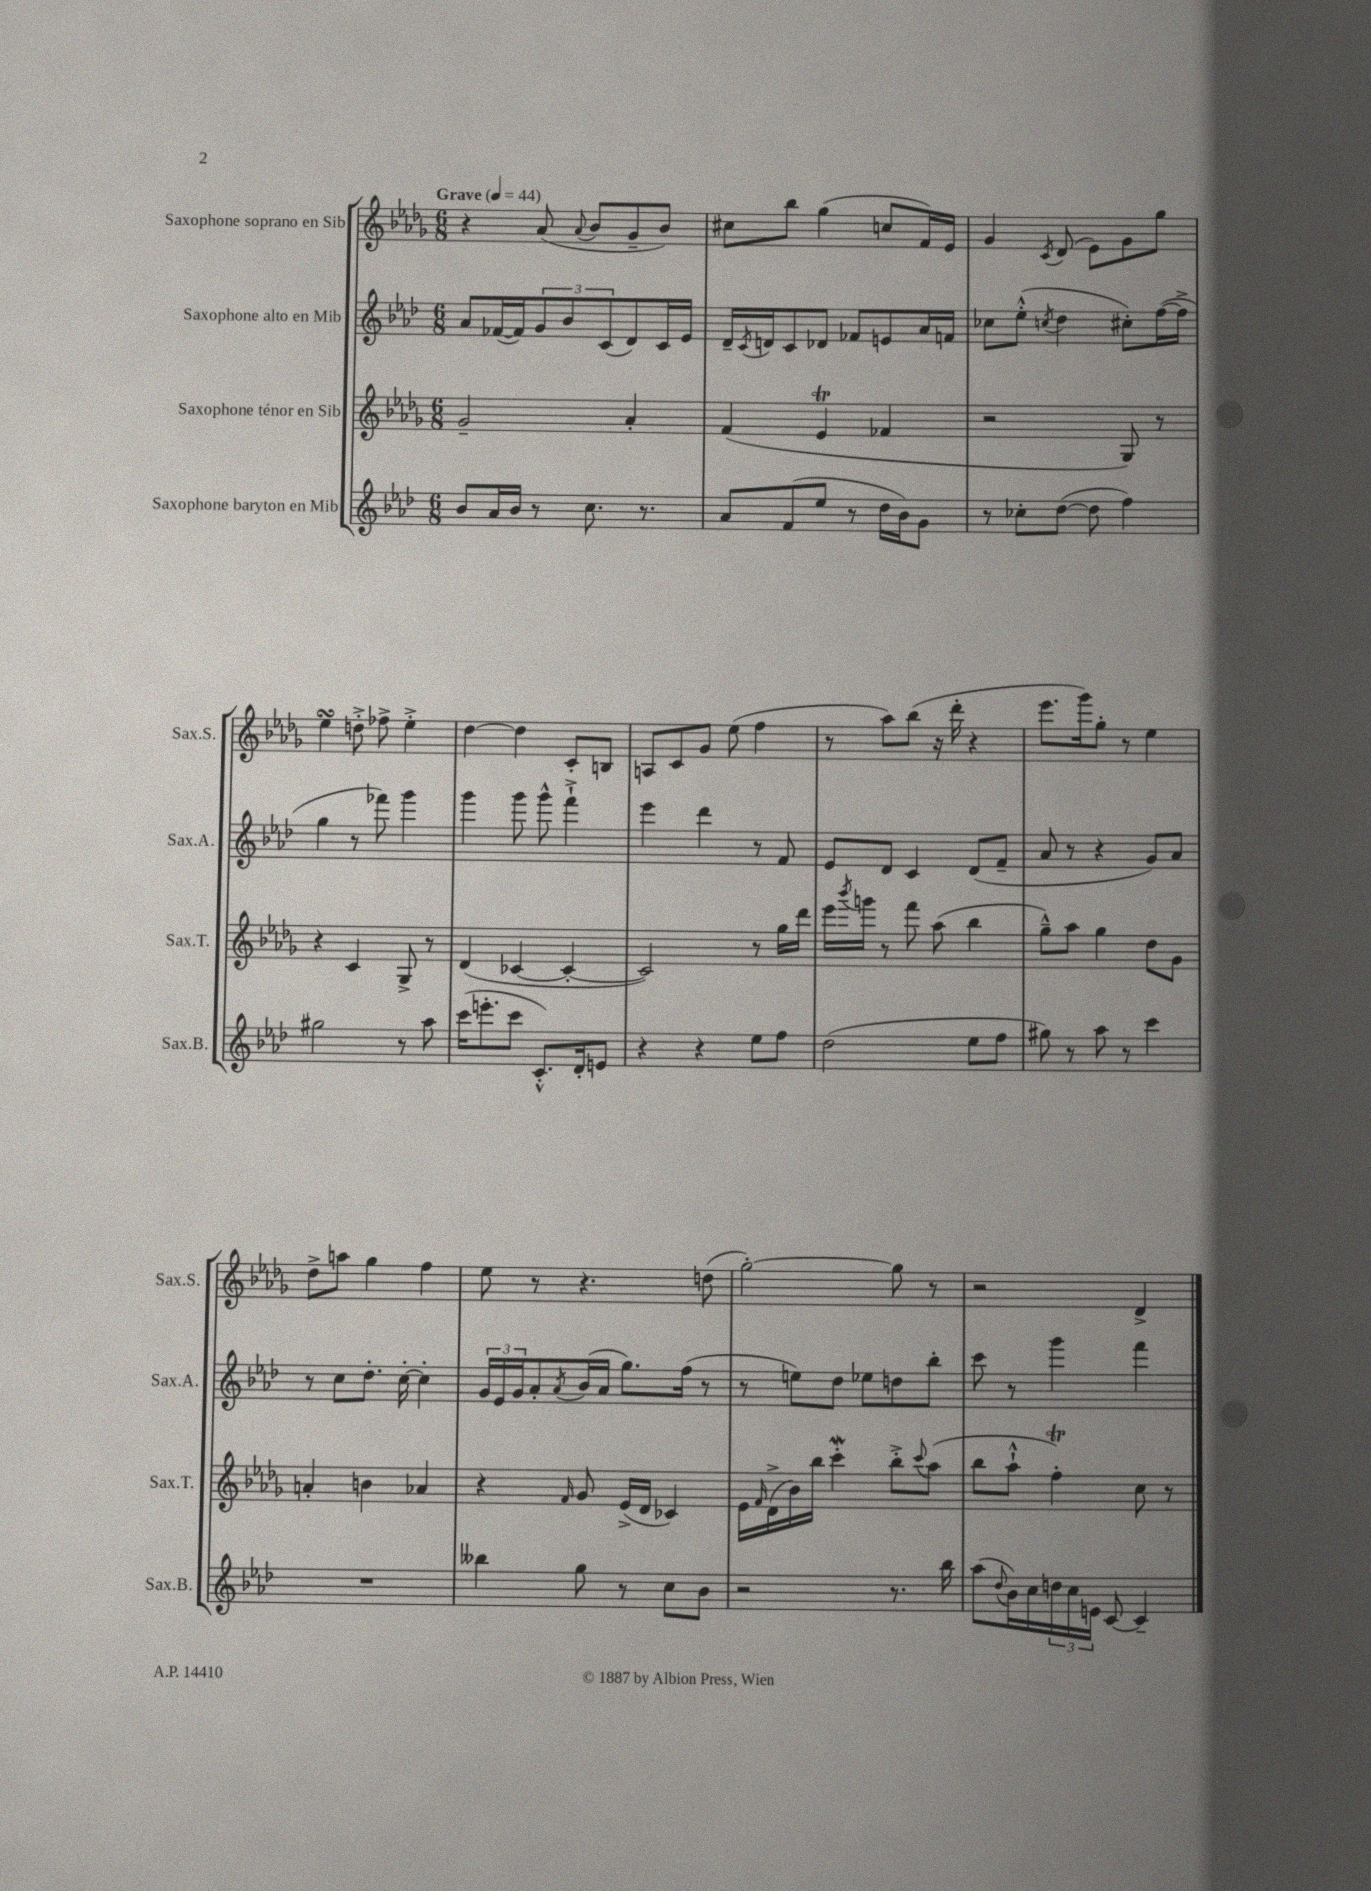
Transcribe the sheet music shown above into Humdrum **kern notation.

**kern	**kern	**kern	**kern
*staff4	*staff3	*staff2	*staff1
*clefG2	*clefG2	*clefG2	*clefG2
*k[b-e-a-d-]	*k[b-e-a-d-g-]	*k[b-e-a-d-]	*k[b-e-a-d-g-]
*M6/8	*M6/8	*M6/8	*M6/8
*MM44	*MM44	*MM44	*MM44
8b-	2g-~	8a-	4r
16a-	.	([16f-	.
16b-	.	16f-])	.
8r	.	12g	(8a-
.	.	12b-	.
.	.	.	8qqa-
8.cc	.	.	8b-
.	.	(12c	.
.	4a-'	8d-)	8g-~
8.r	.	.	.
.	.	16c	8b-)
.	.	16e-	.
=	=	=	=
8a-	(4f	16d-~	8cc#
.	.	8qc	.
.	.	16d	.
(8f	.	8c	8bb-
8ee-	4e-	8d-	(4gg-
8r	.	8f-	.
16dd-	4f-	8e	8cc
16b-)	.	.	.
8g	.	16a-	16f)
.	.	16f	16e-
=	=	=	=
8r	2r	8cc-	4g-
8cc-'	.	(8ee-'^^	.
.	.	8qcc	8qc
([8dd-	.	4dd-	(8d-
8dd-]	.	.	8e-)
4ff)	8G-)	8cc#')	8g-
.	8r	([16ff	8gg-
.	.	16ff^]	.
=	=	=	=
2gg#	4r	4gg	4ee-
.	4c	8r	8dd'^
.	.	8fff-)	8ff-^
8r	8G-^	4ggg	4ee-'^
8aa-	8r	.	.
=	=	=	=
(16ccc	(4d-	4ggg	[4dd-
8.eee'	.	.	.
8ccc	[4c-	8ggg	4dd-]
8.c'^^)	.	8ggg^^	.
.	4c-'_	4fff`^	8c'
16d-'	.	.	.
8e	.	.	8B
=	=	=	=
4r	2c-])	4eee-	8A
.	.	.	8c
4r	.	4ddd-	8g-
.	.	.	(8ee-
8ee-	8r	8r	4ff
8ff	16gg-	8f	.
.	16ddd-	.	.
=	=	=	=
(2dd-	16eee-	8e-	8r
.	8qbbb-	.	.
.	16ggg	.	.
.	8r	8d-	8aa-)
.	8fff	4c	(8bb-
.	(8aa-	.	16r
.	.	.	16ddd-'
8ee-	4bb-	(8d-	4r
8ff	.	8f~	.
=	=	=	=
8gg#)	8gg-~^^)	8a-	8.eee-
8r	8aa-	8r	.
.	.	.	16ggg-)
8aa-	4gg-	4r	8gg-'
8r	.	.	8r
4ccc	8dd-	8g)	4ee-
.	8g-	8a-	.
=	=	=	=
2.r	4a'	8r	8dd-^
.	.	8cc	8aa
.	4b	8.dd-'	4gg-
.	.	[16cc'	.
.	4a-	4cc']	4ff
=	=	=	=
4bb--	4r	24g	8ee-
.	.	24e-	.
.	.	24g	.
.	.	8a-'	8r
.	16qqf	8qa-	.
8gg	8g-	(16b-	4.r
.	.	16a-	.
8r	(16e-^	8.gg)	.
.	16d-	.	.
8cc	4c-)	.	.
.	.	(16ff	.
8b-	.	8r	(8dd
=	=	=	=
2r	16e-	8r	[2gg-')
.	16qqf	.	.
.	(16d-^	.	.
.	16b-)	8ee)	.
.	16bb-	.	.
.	4ccc'	8dd-	.
.	.	8ee-	.
8.r	8bb-'^	8dd	8gg-]
.	8qqccc	.	.
.	(8aa-	8bb-'	8r
16bb-	.	.	.
=	=	=	=
(8aa-	8bb-	8ccc	2r
8qqdd-	.	.	.
16b-)	8aa-`^^	8r	.
16cc	.	.	.
24dd	4ff')	4ggg	.
24cc	.	.	.
24e	.	.	.
[8c	.	.	.
4c~]	8cc	4fff	4d-^
.	8r	.	.
==	==	==	==
*-	*-	*-	*-
